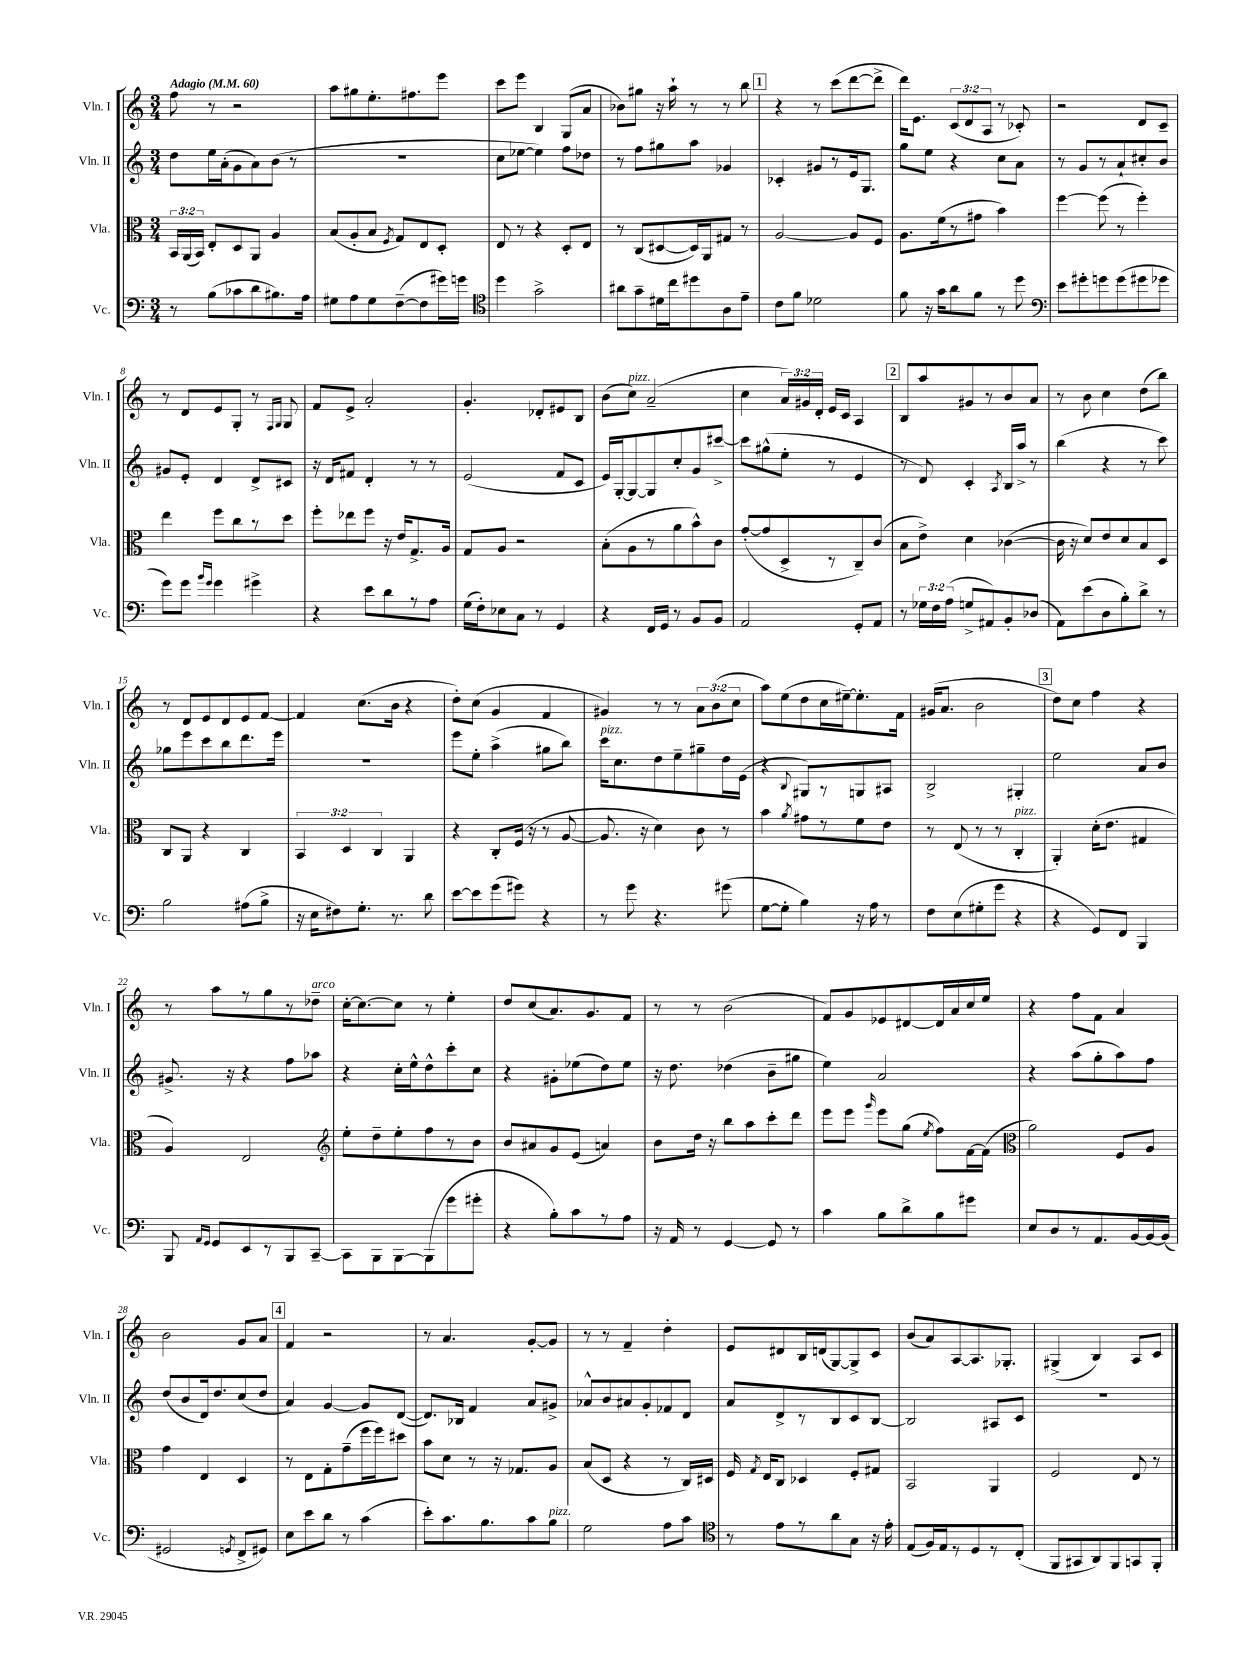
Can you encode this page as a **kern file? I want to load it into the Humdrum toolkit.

**kern	**kern	**kern	**kern
*staff4	*staff3	*staff2	*staff1
*clefF4	*clefC3	*clefG2	*clefG2
*k[]	*k[]	*k[]	*k[]
*M3/4	*M3/4	*M3/4	*M3/4
*MM60	*MM60	*MM60	*MM60
8r	24BB/LL	8dd\L	8ff\
.	(24AA/	.	.
.	24BB/JJ)	.	.
(8B\L	8E'/L	16ee\L	8r
.	.	(16a'\J	.
8c-\	8D/	8g\	2r
8d\	8AA/J	8a\)	.
8.B#\)	4A/	(8b\J	.
.	.	8r	.
16A\Jk	.	.	.
=	=	=	=
8G#\L	(8B/L	2.r	8aa\L
8A\	8A'/	.	8gg#\
8G#\	8B/J	.	8.ee'\
.	8qF/	.	.
([8F~\	8G/L)	.	.
.	.	.	8.ff#\
8F\]	8E/	.	.
16g#\L)	8D'/J	.	8eee\J
16g\JJ	.	.	.
=	=	=	=
*clefC4	*	*	*
4dd\	8E/	8cc\L	8ccc\L
.	8r	[8ee-\J	8eee\J
2g^\	4r	4ee-\])	4B/
.	8D'/L	8ff\L	(8G/L
.	8E/J	8dd-\J	8a/J
=	=	=	=
8a#\L	8r	8r	8b-\L)
8g~\	(8C/L	8ff\L	8gg#\J
16d#\L	[8D#/	8gg#\	16r
16cc\J	.	.	16aa`\
8dd#\	16D#/]L)	8aa\J	8r
.	16AA/J	.	.
8A\	8G#/J	4g-/	8r
8e~\J	8r	.	8bb\
=	=	=	=
8c\L	[2A/	4c-'/	4r
8f\J	.	.	.
2d-\	.	8g#/L	8r
.	.	8r	(8ccc\L
.	8A/]L	16e/k	[8ddd\
.	.	8.G/J	.
.	8F/J	.	8ddd^\]J
=	=	=	=
8f\	8.A\L	8gg\L	16ddd\LK)
.	.	.	8.e\J
16r	.	8ee\J	.
16g\LK	(16f\k	.	.
8a\	8r	4r	(12c/L
.	.	.	12d/
8f\J	8g#\J	.	.
.	.	.	12A/J
8r	4b\)	8cc\L	8r
8dd\	.	8a\J	8c-'/)
=	=	=	=
*clefF4	*	*	*
8e\L	[4ff\	8r	2r
8g#'\	.	8g/L	.
8g\	(8ff\]	8r	.
(8g\	8r	8a`/	.
8g#\	4ff'\)	8cc#'/	8d/L
8g-\J	.	8b/J	8c~/J
=	=	=	=
8g\L)	4ee\	8g#/L	8r
8g\J	.	8e'/J	8d/L
16qqb/LL	.	.	.
16qqg/JJ	.	.	.
4g\	8ff\L	4d/	8e/
.	8cc\	.	8G'/J
4g#^\	8r	8d^/L	8r
.	.	.	16qqF/LL
.	.	.	16qqG/JJ
.	8dd\J	8c#/J	8G/
=	=	=	=
4r	8ff'\L	16r	8f/L
.	.	16d/LK	.
.	8ee-\	8f#/J	8e^/J
8e\L	8ff\J	4d'/	2a'/
8d\	16r	.	.
.	16e/LK	.	.
8r	8.G^/	8r	.
8A\J	.	8r	.
.	16A/Jk	.	.
=	=	=	=
(16G\LL	8G/L	(2e/	4.g'/
16F'\J)	.	.	.
8E-\	8A/J	.	.
8C\J	2r	.	.
8r	.	.	8d-'/L
4GG/	.	8f/L	8e#/
.	.	8c/J	8B/J
=	=	=	=
4r	(8B'\L	16e/LL)	(8b\L
.	.	[16G'/J	.
.	8A\	8G/_	8cc\J)
16FF/LL	8r	8G/]	(2a~/
16GG/JJ	.	.	.
8r	8a\	8cc'/	.
8BB/L	8b^^\)	8g/	.
8BB/J	8c\J	[8ccc#^/J	.
=	=	=	=
2AA/	([8g'/L	8ccc#\]L	4cc\
.	8g/]	(8gg#^^\	.
.	8D^/	8ee'\J	24a/LL)
.	.	.	24g#/
.	.	.	24d'/JJ
.	8r	8r	16e/LL
.	.	.	16c/JJ
8GG'/L	8C~/)	4e/	4A/
8AA/J	(8c/J	.	.
=	=	=	=
8r	8B\L	8r	8B/L
24G-\LL	8e^\J)	8d/)	8aa/
24F\	.	.	.
(24A\JJ	.	.	.
8G^/L	4d\	4c'/	8g#/
8AA#/)	.	.	8r
.	.	8qA/	.
8BB'/	([4c-\	16B/LL	8b/
.	.	16aa^/JJ	.
(8D-/J	.	8r	8a/J
=	=	=	=
8AA\L)	16c-\]	(4bb\	8r
.	16r	.	.
(8e\	8d/L)	.	8b\
8D\	8e/	4r	4cc\
8B'\)	8d/	.	.
8d^\J	8B/	8r	(8dd\L
8r	8D/J	8ccc\)	8bb\J)
=	=	=	=
2B\	8C/L	8gg-\L	8r
.	8AA/J	8eee\	8d/L
.	4r	8ccc\	8e/
.	.	8bb\	8d/
(8A#\L	4C/	8.ddd\	8e/
8B^\J	.	.	[8f/J
.	.	16eee\Jk	.
=	=	=	=
16r	6BB/	2.r	4f/]
16E\LK	.	.	.
8F#\)	.	.	.
.	6D/	.	.
8.G'\J	.	.	(8.cc\L
.	6C/	.	.
8.r	.	.	16b\Jk
.	4AA/	.	4r
8d\	.	.	.
=	=	=	=
[8e\L	4r	8eee\L	8dd'\L)
8e\]	.	8ee'\J	(8cc\J
(8g\	8C'/L	(4aa^\	4g/
8g#\J)	(16F/Jk	.	.
.	16r	.	.
4r	8r	8gg#\L	4f/
.	[8A/	8bb\J)	.
=	=	=	=
8r	8.A/]	16ccc\LK	4g#/)
.	.	8.cc\	.
8g\	.	.	.
.	16r	.	.
4.r	4d\)	8dd\	8r
.	.	8ee~\	8r
.	8c\	8gg#~\	12a\L
.	.	.	(12b\
(8g#\	8r	16dd\L	.
.	.	.	12cc\J
.	.	(16e\JJ	.
=	=	=	=
[8G\L	4b\	4r	8aa\L)
8G'\]J	.	.	(8ee\
.	8qa/	8qqB/	.
4B\)	8g#\L	8G#/L)	8dd\
.	8r	8r	16cc\L
.	.	.	[16ee#~\J)
16r	8f\	8G/	8.ee#'\]
16A\	.	.	.
8r	8e\J	8A#/J	.
.	.	.	16f\Jk
=	=	=	=
8F\L	8r	2B^/	(16g#/LK
.	.	.	8.a/J
(8E\	(8E/	.	.
8G#'\	8r	.	2b\
8g\J	8r	.	.
4r	4C'/	4G#'/	.
=	=	=	=
4r	4AA'/)	2ee\	8dd\L)
.	.	.	8cc\J
8GG/L)	(16d'\LK	.	4ff\
.	8.e\J	.	.
8FF/J	.	.	.
4BBB/	4G#/	8a/L	4r
.	.	8b/J	.
=	=	=	=
8BBB/	4A/)	8.g#^/	8r
16qqAA/LL	.	.	.
16qqGG/JJ	.	.	.
8GG/L	.	.	8aa\L
.	.	16r	.
8EE/	2E/	4r	8r
8r	.	.	8gg\
8BBB/	.	8ff\L	8r
[8CC~/J	.	8aa-\J	8dd-~\J
=	=	=	=
*	*clefG2	*	*
8CC\]L	8ee'\L	4r	[16cc'\LK
.	.	.	8.cc\_
8BBB\	8dd~\	.	.
[8BBB\	8ee'\	16cc'\LL	8cc\]J
.	.	16ee^^\J	.
(8BBB\]	8ff\	8dd^^\	8r
8g\	8r	8ccc'\	4ee'\
8g#'\J	8b\J	8cc\J	.
=	=	=	=
4r	8b/L	4r	8dd/L
.	8a#/	.	(8cc/
8B'\L)	8g/	8g#'\L	8.a/)
8c\	(8e/J	(8ee-\	.
.	.	.	8.g/
8r	4a/)	8dd\)	.
8A\J	.	8ee-\J	8f/J
=	=	=	=
16r	8b\L	16r	8r
16AA/	.	8.dd\	.
8r	16dd\Jk	.	8r
.	16r	.	.
[4GG/	8bb\L	(4dd-\	(2b\
.	8aa\	.	.
8GG/]	8ccc'\	8b~\L	.
8r	8ddd\J	8gg#\J	.
=	=	=	=
4c\	8eee\L	4ee\)	8f/L)
.	8eee\J	.	8g/
.	16qqggg/	.	.
8B\L	8eee\L	2a/	8e-/
8d^\	(8gg\J	.	[8d#/
.	8qee/	.	.
8B\	8ff\L)	.	16d#/]L
.	.	.	16a/
8g#\J	[16f\L	.	16cc/
.	(16f\]JJ	.	16ee/JJ
=	=	=	=
*	*clefC3	*	*
8E/L	2a\)	4r	4r
8D/	.	.	.
8r	.	(8aa\L	8ff\L
8.AA/	.	8gg'\	8f\J
.	8F/L	8aa\)	4a/
[16BB/L	.	.	.
16BB/_	8A/J	8ff\J	.
(16BB/]JJ	.	.	.
=	=	=	=
2GG#/	4g\	(8dd/L	2b\
.	.	8b/	.
.	4E/	16d/k)	.
.	.	8.dd/	.
8qGG/	.	.	.
8FF^/L	4D/	(8cc/	8g/L
8GG#/J)	.	8dd/J	8a/J
=	=	=	=
8E\L	8r	4a/)	4f/
8e\	8E\L	.	.
8d\J	8G'\	[4g/	2r
8r	(8g~\	.	.
(4c\	16ff\L	8g/]L	.
.	16ff\J)	.	.
.	8dd#\J	([8d/J	.
=	=	=	=
8e'\L)	8b\L	8.d/]L)	8r
8.c\	8d\J	.	4.a/
.	.	16B-/Jk	.
.	8r	4f/	.
8.B\	.	.	.
.	16r	.	.
.	8.G-/L	.	.
8c\	.	8a/L	[8g'/L
8B\J	8A/J	8g#^/J	8g/]J
=	=	=	=
2G\	(8B/L	8a-^^/L	8r
.	8D/J	8b/	8r
.	4r	8a#/	4f~/
.	.	8g'/	.
8A\L	8r	8f-/	4dd'\
8c\J	16C/LL)	8d/J	.
.	16D#/JJ	.	.
=	=	=	=
*clefC4	*	*	*
8r	16F/	8a/L	8e/L
.	8qG/	.	.
.	16E/LK	.	.
8e\L	8C/J	8d^/	8d#/
8r	4D-/	8r	16B/L
.	.	.	(16d/J
8a\	.	8B/	[8G/)
8G\J	8F'/L	8c/	8G^/]
16r	8G#/J	[8B/J	8c/J
16e'\	.	.	.
=	=	=	=
(8E/L	2BB/	2B/]	(8b/L
16F/L)	.	.	8a/)
16E/J	.	.	.
8r	.	.	[8A/
8D/	.	.	8.A/]
8r	4AA/	8A#/L	.
.	.	.	8.G-'/J
(8C'/J	.	8c/J	.
=	=	=	=
8FF/L	2F/	2.r	(4G#^/
8GG#/	.	.	.
8AA/)	.	.	4B/)
8FF/	.	.	.
8GG/	8E/	.	8A/L
8FF'/J	8r	.	8c/J
==	==	==	==
*-	*-	*-	*-
